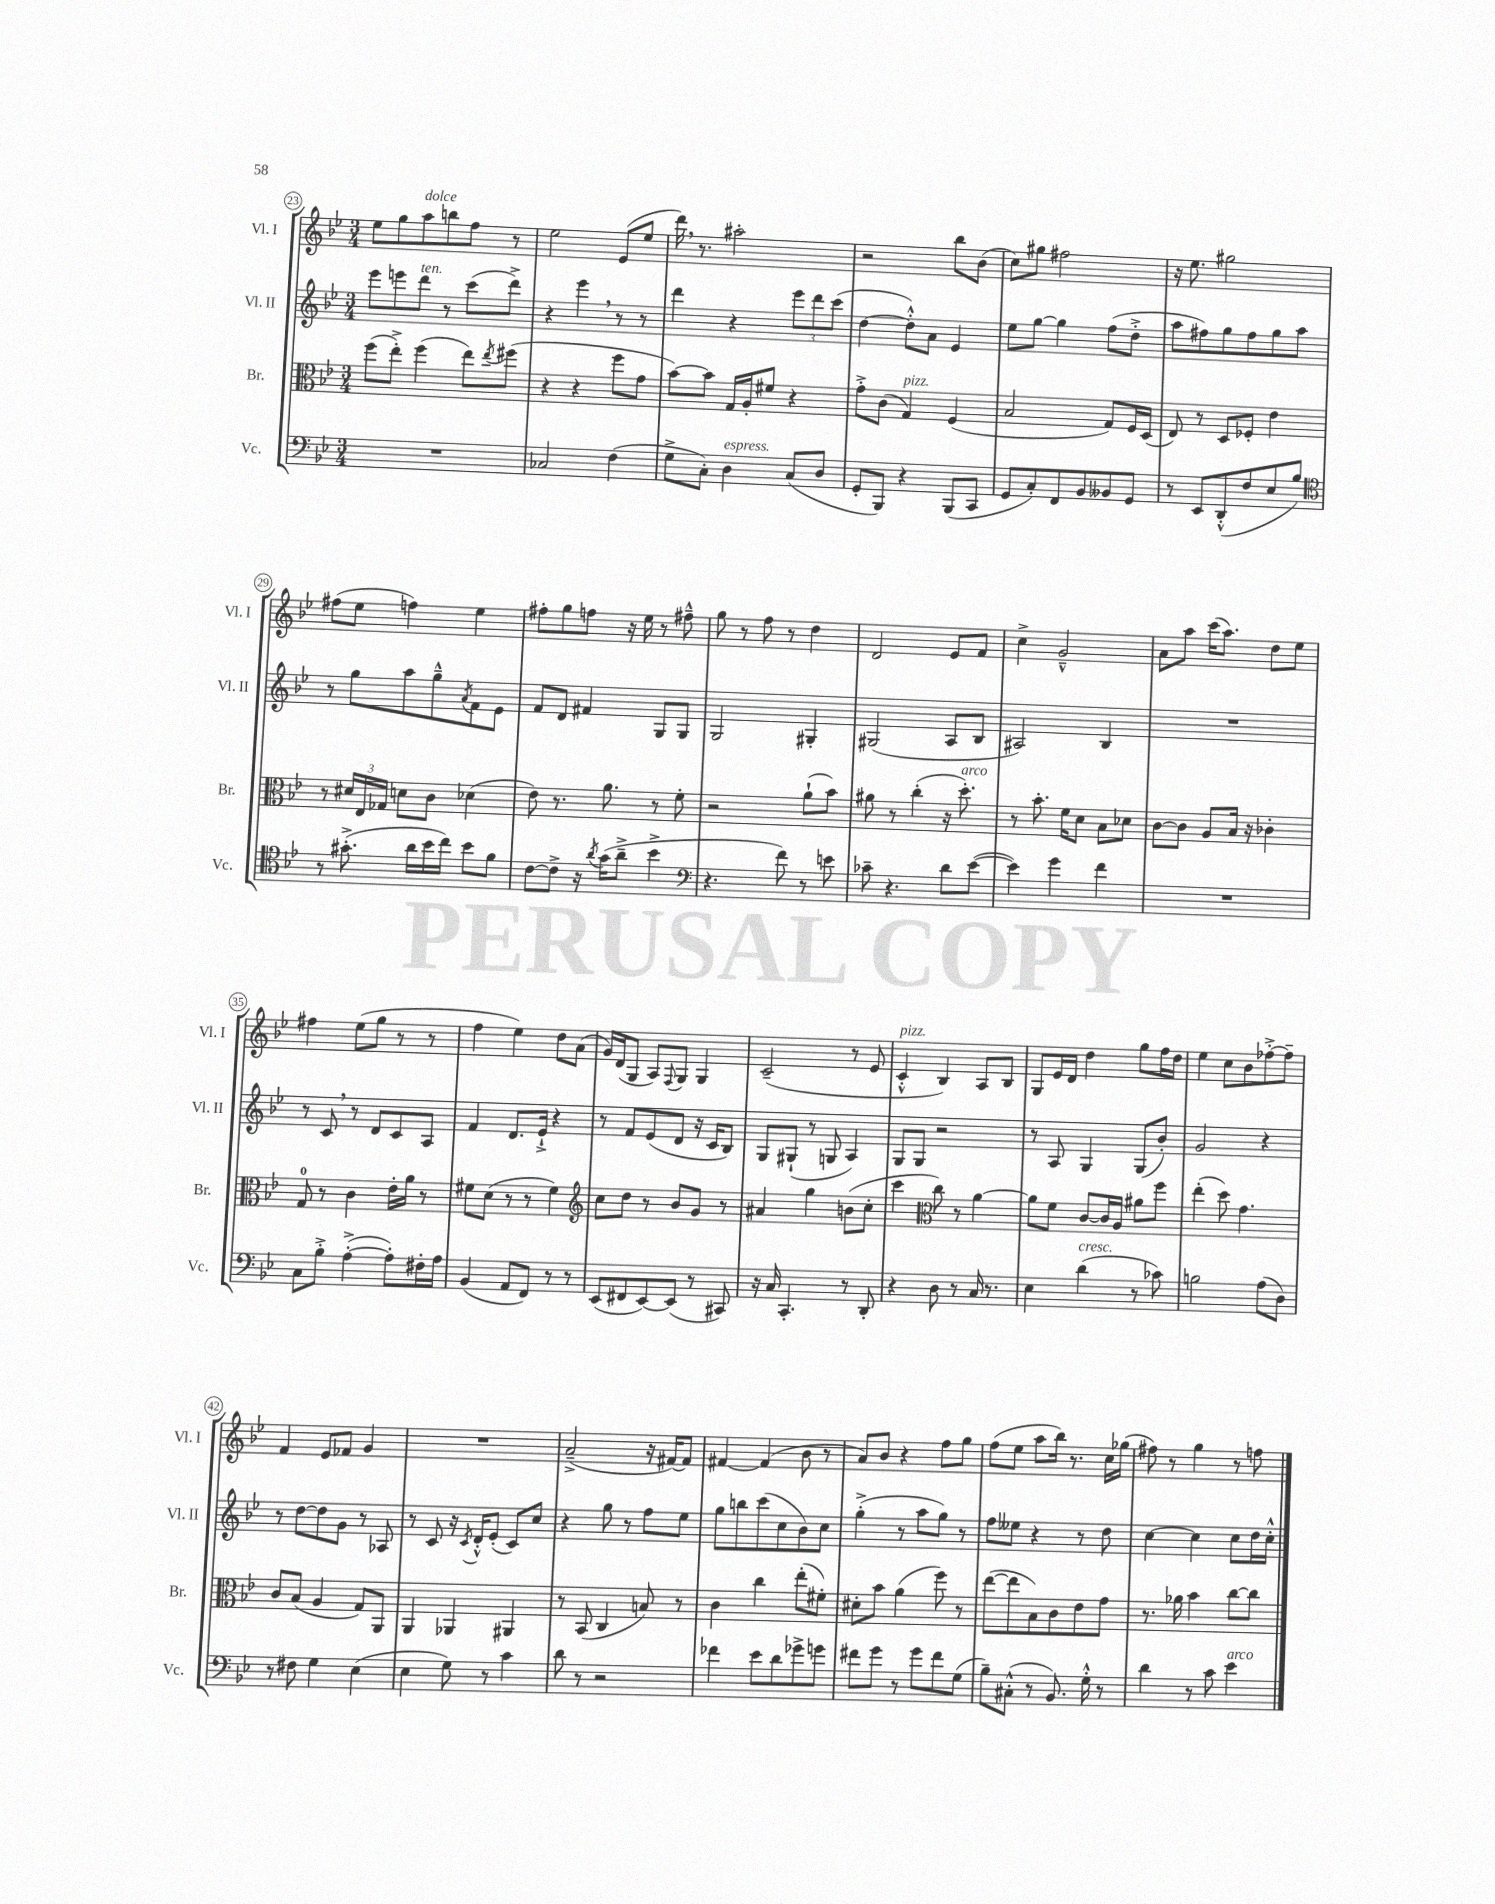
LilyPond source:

<<
\new StaffGroup <<
\new Staff = "s0" \with { instrumentName = "Vl. I" shortInstrumentName = "Vl. I" } {
    \clef treble \key bes \major \numericTimeSignature \time 3/4
    ees''8 g''8 a''8^\markup { \italic "dolce" } b''8 f''8 r8 |
    ees''2 ees'8( ees''8 |
    d'''16) \breathe r8. ais''2-. |
    r2 bes''8 bes'8( |
    c''8) gis''8 fis''2 |
    r16 ees''8. gis''2 |
    fis''8( ees''8 f''4) ees''4 |
    fis''8-. g''8 f''8 r16 ees''16 r8 fis''8---^ |
    g''8 r8 f''8 r8 d''4 |
    d'2 ees'8 f'8 |
    c''4-> g'2---^ |
    a'8 a''8 c'''16( a''8.) d''8 ees''8 |
    fis''4 ees''8( g''8 r8 r8 |
    f''4 ees''4) d''8 a'8( |
    g'16) d'16( g8 a8) \appoggiatura { f8 } g8 g4 |
    c'2--( r8 ees'8 |
    c'4-.-^^\markup { \italic "pizz." } bes4) a8 bes8 |
    g8 ees'16 d'16 d''4 g''8 f''16 d''16 |
    ees''4 c''8 bes'8 fes''8~-.-> fes''8-- |
    f'4 ees'8 fes'8 g'4 |
    R2. |
    a'2--->( r16 fis'16~) fis'8 |
    fis'4~ fis'4( bes'8 r8 |
    a'8) bes'8 r4 f''8 g''8 |
    f''8( ees''8 a''8 bes''16) r8. c''16 ges''16( |
    fis''8) r8 g''4 r8 f''8 \bar "|." |
}
\new Staff = "s1" \with { instrumentName = "Vl. II" shortInstrumentName = "Vl. II" } {
    \clef treble \key bes \major \numericTimeSignature \time 3/4
    ees'''8 e'''8 d'''8^\markup { \italic "ten." } r8 c'''8( d'''8->) |
    r4 ees'''4 \breathe r8 r8 |
    d'''4 r4 \tuplet 3/2 { ees'''8 d'''8 c'''8( } |
    d''4~ d''8-.-^) a'8 ees'4 |
    ees''8 g''8~ g''4 f''8( d''8-.-> |
    a''8 fis''8) g''8 fis''8 g''8 a''8 |
    r8 g''8 a''8 g''8---^ \acciaccatura { a'8 } f'8 ees'8 |
    f'8 d'8 fis'4 g8 g8 |
    g2 gis4-. |
    gis2( a8 bes8 |
    ais2) bes4 |
    R2. |
    r8 c'8 \breathe r8 d'8 c'8 a8 |
    f'4 d'8. ees'16-!-> r4 |
    r8 f'8 ees'8( d'8 r16 c'16 bes8) |
    g8 gis8-!( r8 g8 a4) |
    g8 g8 r2 |
    r8 a8 g4 g8( bes'8-.) |
    g'2 r4 |
    r8 d''8~ d''8 g'8 r8 aes8 |
    r8 c'8 r16 \acciaccatura { c'8 } d'16-.-^ ees'8-.( c'8) c''8 |
    r4 g''8 r8 f''8 ees''8 |
    g''8 b''8 c'''8( c''8 bes'8) c''8 |
    g''4-.->( r8 a''8 g''8) r8 |
    f''8 eeses''8 r4 r8 d''8 |
    c''4~ c''4 c''8 d''16 c''16-.-^ \bar "|." |
}
\new Staff = "s2" \with { instrumentName = "Br." shortInstrumentName = "Br." } {
    \clef alto \key bes \major \numericTimeSignature \time 3/4
    f''8( ees''8-.->) f''4( ees''8) \acciaccatura { ees''8 } fis''8( |
    r4 r4 f''8 g'8 |
    bes'8~) bes'8 g16 a16-. fis'8 r4 |
    g'8-.-> c'8( g4^\markup { \italic "pizz." }) f4( |
    bes2 g8) f16 d16( |
    ees8) r8 d8 fes8-. ees'4 |
    r8 \tuplet 3/2 { dis'16 ees16 ges16 } d'8 c'8 des'4( |
    ees'8) r8. a'8. r8 f'8-. |
    r2 a'8-!( bes'8) |
    ais'8 r8 c''4-.( r16 d''8.-.^\markup { \italic "arco" }) |
    r8 bes'8.-. f'16 d'8 bes8 des'8 |
    c'8~ c'8 a8 bes16 r16 ces'4-. |
    g8-0 r8 c'4 ees'16-. a'16 r8 |
    fis'8 d'8( r8 r8 fis'4) |
    \clef treble c''8 d''8 r8 bes'8 g'8 r8 |
    ais'4 g''4 b'8( c''8-. |
    c'''4 \clef alto c''8) r8 a'4~ |
    a'8 f'8 c'8~ c'16 a16 ais'8 f''8 |
    ees''4-.( d''8) g'4. |
    c'8 bes8( a4 g8) a,8 |
    a,4 aes,4 ais,4 |
    r8 bes,8( c4 b8) r8 |
    c'4 c''4 ees''8-.( fis'8-.) |
    dis'8-. bes'8 a'4( f''8) r8 |
    ees''8~( ees''8 bes8) c'8 ees'8 g'8 |
    r8. aes'16 bes'4 c''8~ c''8 \bar "|." |
}
\new Staff = "s3" \with { instrumentName = "Vc." shortInstrumentName = "Vc." } {
    \clef bass \key bes \major \numericTimeSignature \time 3/4
    R2. |
    ces2 f4( |
    g8-> c8-.) d4^\markup { \italic "espress." } c8( d8 |
    g,8-. bes,,8) r4 bes,,8( c,8 |
    g,8 c8-.) f,8 bes,8 beses,8 g,8 |
    r8 ees,8 d,8-.-^( f8 ees8 bes8) |
    \clef tenor r8 gis'8.-.->( a'16 bes'16 c''16) bes'8 f'8 |
    c'8~ c'8-> r16 \acciaccatura { a'8 } g'16( a'8---> bes'4-> |
    \clef bass r4. f'8) r8 e'8 |
    ces'8-- r4. d'8 ees'8~( |
    ees'4) g'4 f'4 |
    R2. |
    c8 bes8-.-> a4~-.->( a8-.) fis16-. a16 |
    bes,4( a,8 f,8) r8 r8 |
    ees,8( fis,8 ees,8~) ees,8( r8 cis,8) |
    r16 c16 c,4.-. r8 d,8-. |
    r4 d8 r8 c16 r8. |
    ees4 d'4^\markup { \italic "cresc." }( r8 ces'8) |
    b2 a8( d8) |
    r8 fis8 g4 ees4( |
    ees4 g8) r8 c'4 |
    d'8 r8 r2 |
    fes'4 ees'8 d'8 ges'8-> g'8 |
    fis'8 g'8 r8 g'8 fis'8 g8( |
    bes8--) cis8-.-^( r8 bes,8.) g16-.-^ r8 |
    d'4 r8 c'8 ees'4^\markup { \italic "arco" } \bar "|." |
}
>>
>>
\layout { \context { \Score currentBarNumber = #23 \override BarNumber.stencil = #(make-stencil-circler 0.1 0.3 ly:text-interface::print) } }
